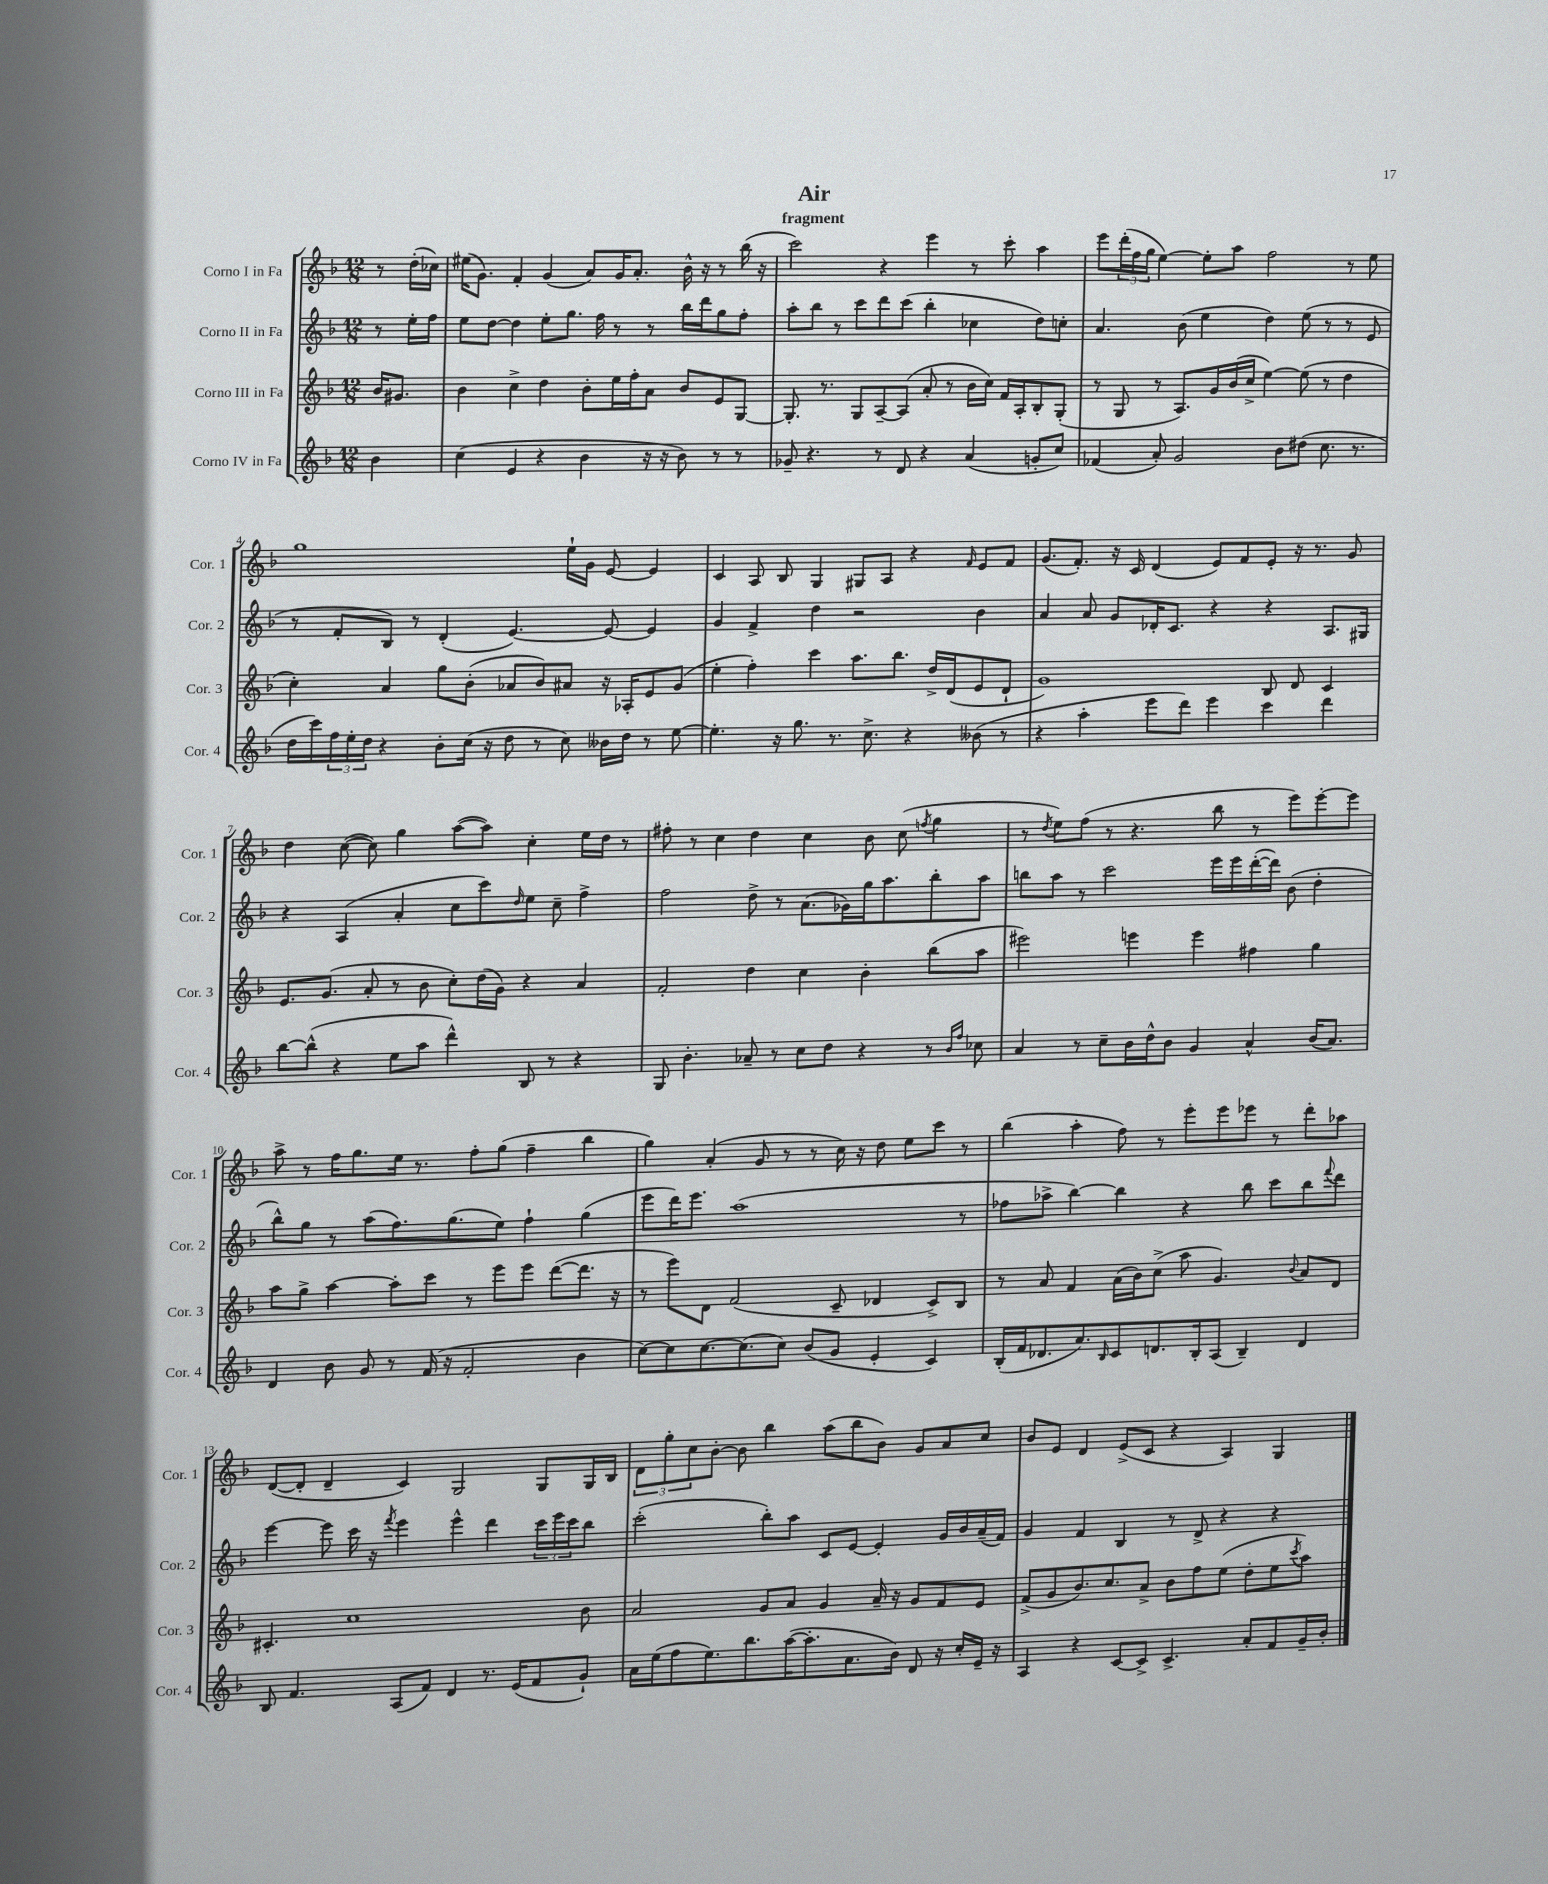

**kern	**kern	**kern	**kern
*staff4	*staff3	*staff2	*staff1
*clefG2	*clefG2	*clefG2	*clefG2
*k[b-]	*k[b-]	*k[b-]	*k[b-]
*M12/8	*M12/8	*M12/8	*M12/8
4b-	16b-	8r	8r
.	8.g#	.	.
.	.	16ee'	(16dd'
.	.	16ff	16cc-)
=	=	=	=
(4cc	4b-	8ee	(16ee#
.	.	.	8.g)
.	.	[8dd	.
4e	4cc^	4dd]	4f'
4r	4dd	8ee'	(4g
.	.	8.gg	.
4b-	8b-'	.	8a)
.	.	16ff	.
.	16ee	8r	16g
.	16ff'	.	8.a'
16r	8a	8r	.
16r	.	.	.
8b-)	8b-	16bb-	16b-^^
.	.	16ddd	16r
8r	8e	8gg	8r
8r	[8G	8ff'	(16bb-
.	.	.	16r
=	=	=	=
8g-~	8.G']	8aa'	2ccc)
4.r	.	8bb-	.
.	8.r	.	.
.	.	8r	.
.	8G	8ccc	.
8r	[8A~	8ddd	4r
8d	(8A]	(8ccc	.
4r	8a'	4bb-'	4eee
.	8r	.	.
(4a	16b-	4cc-	8r
.	16cc)	.	.
.	16f	.	8ccc'
.	16A'	.	.
8g'	8B-'	8dd)	4aa
8cc)	(8G'	8cc'	.
=	=	=	=
(4f-	8r	4.a	8eee
.	8G	.	(24ddd'
.	.	.	24ff
.	.	.	24gg
8a')	8r	.	[4ee)
2g	8.A)	(8b-	.
.	.	4ee	8ee']
.	16g	.	.
.	(16b-	.	8aa
.	16cc^	.	.
.	[4ee)	4dd)	2ff
8b-	.	.	.
(8dd#	(8ee]	(8ee	.
8.cc	8r	8r	.
.	4dd	8r	8r
8.r	.	.	.
.	.	8e	8ee
=	=	=	=
16dd	4cc')	8r	1gg
16ccc)	.	.	.
24ff	.	8f'	.
24ee'	.	.	.
24dd	.	.	.
4r	4a	8B-)	.
.	.	8r	.
8b-'	8gg	(4d'	.
(16cc	(8b-'	.	.
16r	.	.	.
8dd	8a-	[4.e)	.
8r	8b-)	.	.
8cc)	8a#	.	16ee`
.	.	.	16g
16b--	16r	8e_	[8e
16dd	16A-'	.	.
8r	8e	4e]	4e]
[8ee	(8g	.	.
=	=	=	=
4.ee']	4ee'	4g	4c
.	4ff')	4f^	8A
16r	.	.	8B-
8.gg	.	.	.
.	4ccc	4dd	4G
8.r	.	.	.
.	8.aa	2r	8G#
8.cc^	.	.	.
.	.	.	8A
.	8.bb-	.	.
4r	.	.	4r
.	16dd^	.	.
.	(16d	.	.
.	.	.	16qqf
(8b--	8e	4b-	8e
8r	8d`	.	8f
=	=	=	=
4r	1g)	4a	(8.g
.	.	.	8.f')
4aa'	.	8a	.
.	.	8g	16r
.	.	.	16c
8eee	.	16d-'	(4d
.	.	8.c	.
8ddd)	.	.	.
4eee	.	4r	8e)
.	.	.	8f
4ccc	8B-	4r	8e'
.	8d	.	16r
.	.	.	8.r
4ddd	4c	8.A	.
.	.	.	8g
.	.	16G#	.
=	=	=	=
[8bb-	8.e	4r	4dd
(8bb-^^]	.	.	.
.	(8.g	.	.
4r	.	(4A	([8cc
.	8a'	.	8cc])
8ee	8r	4a'	4gg
8aa	8b-	.	.
4ddd^^)	8cc')	8cc	([8aa
.	(16dd	8ccc)	8aa])
.	16g)	.	.
.	.	16qqdd	.
8B-	4r	8ee	4cc'
8r	.	8cc~	.
4r	4a	4ff^	16ee
.	.	.	16dd
.	.	.	8r
=	=	=	=
8G	2f'	2ff	8ff#'
4.b-'	.	.	8r
.	.	.	4cc
8a-~	4dd	8dd^	4dd
8r	.	8r	.
8cc	4cc	(8.a	4cc
8dd	.	.	.
.	.	16g-)	.
4r	4b-'	16gg	8b-
.	.	8.aa	.
.	.	.	(8cc
.	.	.	8qff
8r	(8bb-	8bb-'	4gg
16qqb-	.	.	.
16qqff	.	.	.
8cc-	8aa	8aa	.
=	=	=	=
4a	2eee#)	8bb	8r
.	.	.	8qdd
.	.	8aa	8ee)
8r	.	8r	(8ff
8cc~	.	2ccc	8r
16b-	4eee	.	4.r
16dd^^	.	.	.
8b-	.	.	.
4g	4eee	.	.
.	.	16eee	8bb-
.	.	16eee	.
4a^^	4ff#	([16ddd'	8r
.	.	16ddd])	.
.	.	(8b-	8eee)
(16b-	4gg	4dd'	[8eee'
8.a)	.	.	.
.	.	.	8eee]
=	=	=	=
4d	8aa	8bb-^^)	8aa^
.	8gg^	8gg	8r
8b-	[4aa	8r	16ff
.	.	.	8.gg
8g	.	(8aa	.
8r	8aa']	8.ff)	16ee
.	.	.	8.r
(16f	8ccc	.	.
16r	.	(8.gg	.
2f'	8r	.	8ff'
.	8eee	8ee)	(8gg
.	8eee	4ff`	4ff~
.	([8ddd	.	.
4b-	8.ddd]	(4gg	4bb-
.	16r	.	.
=	=	=	=
[8cc)	8r	8eee	4gg)
8cc]	8eee)	16ddd)	.
.	.	8.eee	.
[8.cc	8d	.	(4a'
.	(2f	(1aa	.
(8.cc]	.	.	.
.	.	.	8g
8cc)	.	.	8r
(8b-	.	.	8r
8g	8c~	.	16cc)
.	.	.	16r
4e'	4d-	.	8dd
.	.	.	8ee
4c)	8c^)	.	8ccc
.	8B-	8r	8r
=	=	=	=
(16B-'	8r	8ff-	(4bb-
16f	.	.	.
8.d-	8a	8aa-^	.
.	4f	[4bb-)	4aa'
8.a)	.	.	.
16qqB-	.	.	.
8c	(16a	4bb-]	8ff)
.	16b-)	.	.
8.d	(8cc^	.	8r
.	8aa	4r	8eee'
16B-'	.	.	.
(8A	4.g)	.	8eee
4B-~)	.	8bb-	8eee-
.	.	8ccc	8r
.	8qqb-	.	.
4d	8a	8bb-	8ddd'
.	.	8qqfff	.
.	8d	8ddd	8aa-
=	=	=	=
8B-	4.c#'	[4eee	([8d
4.f	.	.	8d']
.	.	8eee]	4d~
.	1cc	16ccc	.
.	.	16r	.
.	.	8qfff	.
(8A	.	4eee	4c)
8f)	.	.	.
4d	.	4eee^^	2G
8.r	.	4ddd	.
(16e	.	.	.
8f	.	24ccc	8G
.	.	24eee	.
.	.	24ccc	.
8g`)	8b-	8bb-	16G
.	.	.	16B-
=	=	=	=
16a	2a	(2ccc'	12d
(16ee	.	.	.
.	.	.	12gg'
8ff	.	.	.
.	.	.	12cc
8.ee)	.	.	[8b-'
.	.	.	8b-]
8.bb-	.	.	.
.	8g	8bb-')	4bb-
([16aa	8a	8aa	.
8.aa']	.	.	.
.	4g	8c	(8aa
8.a	.	[8e	8bb-
.	16a~	4e']	8b-)
16b-)	16r	.	.
8d	8g	.	8g
16r	8f	16g	8a
16cc'	.	16b-	.
16e~	8e	(16a~	8cc
16r	.	16f)	.
=	=	=	=
4A	(8f^	4g	8b-
.	8g	.	8e
4r	8.b-)	4f	4d
.	8.cc	.	.
[8c	.	4B-	(8e^
8c^]	8a^	.	8c
4.c^	8b-	8r	4r
.	8ff	8d^	.
.	(8ee	4r	4A)
8a'	8dd'	.	.
8f	8ee	4r	4G
.	8qccc	.	.
16g~	8aa)	.	.
16b-'	.	.	.
==	==	==	==
*-	*-	*-	*-
